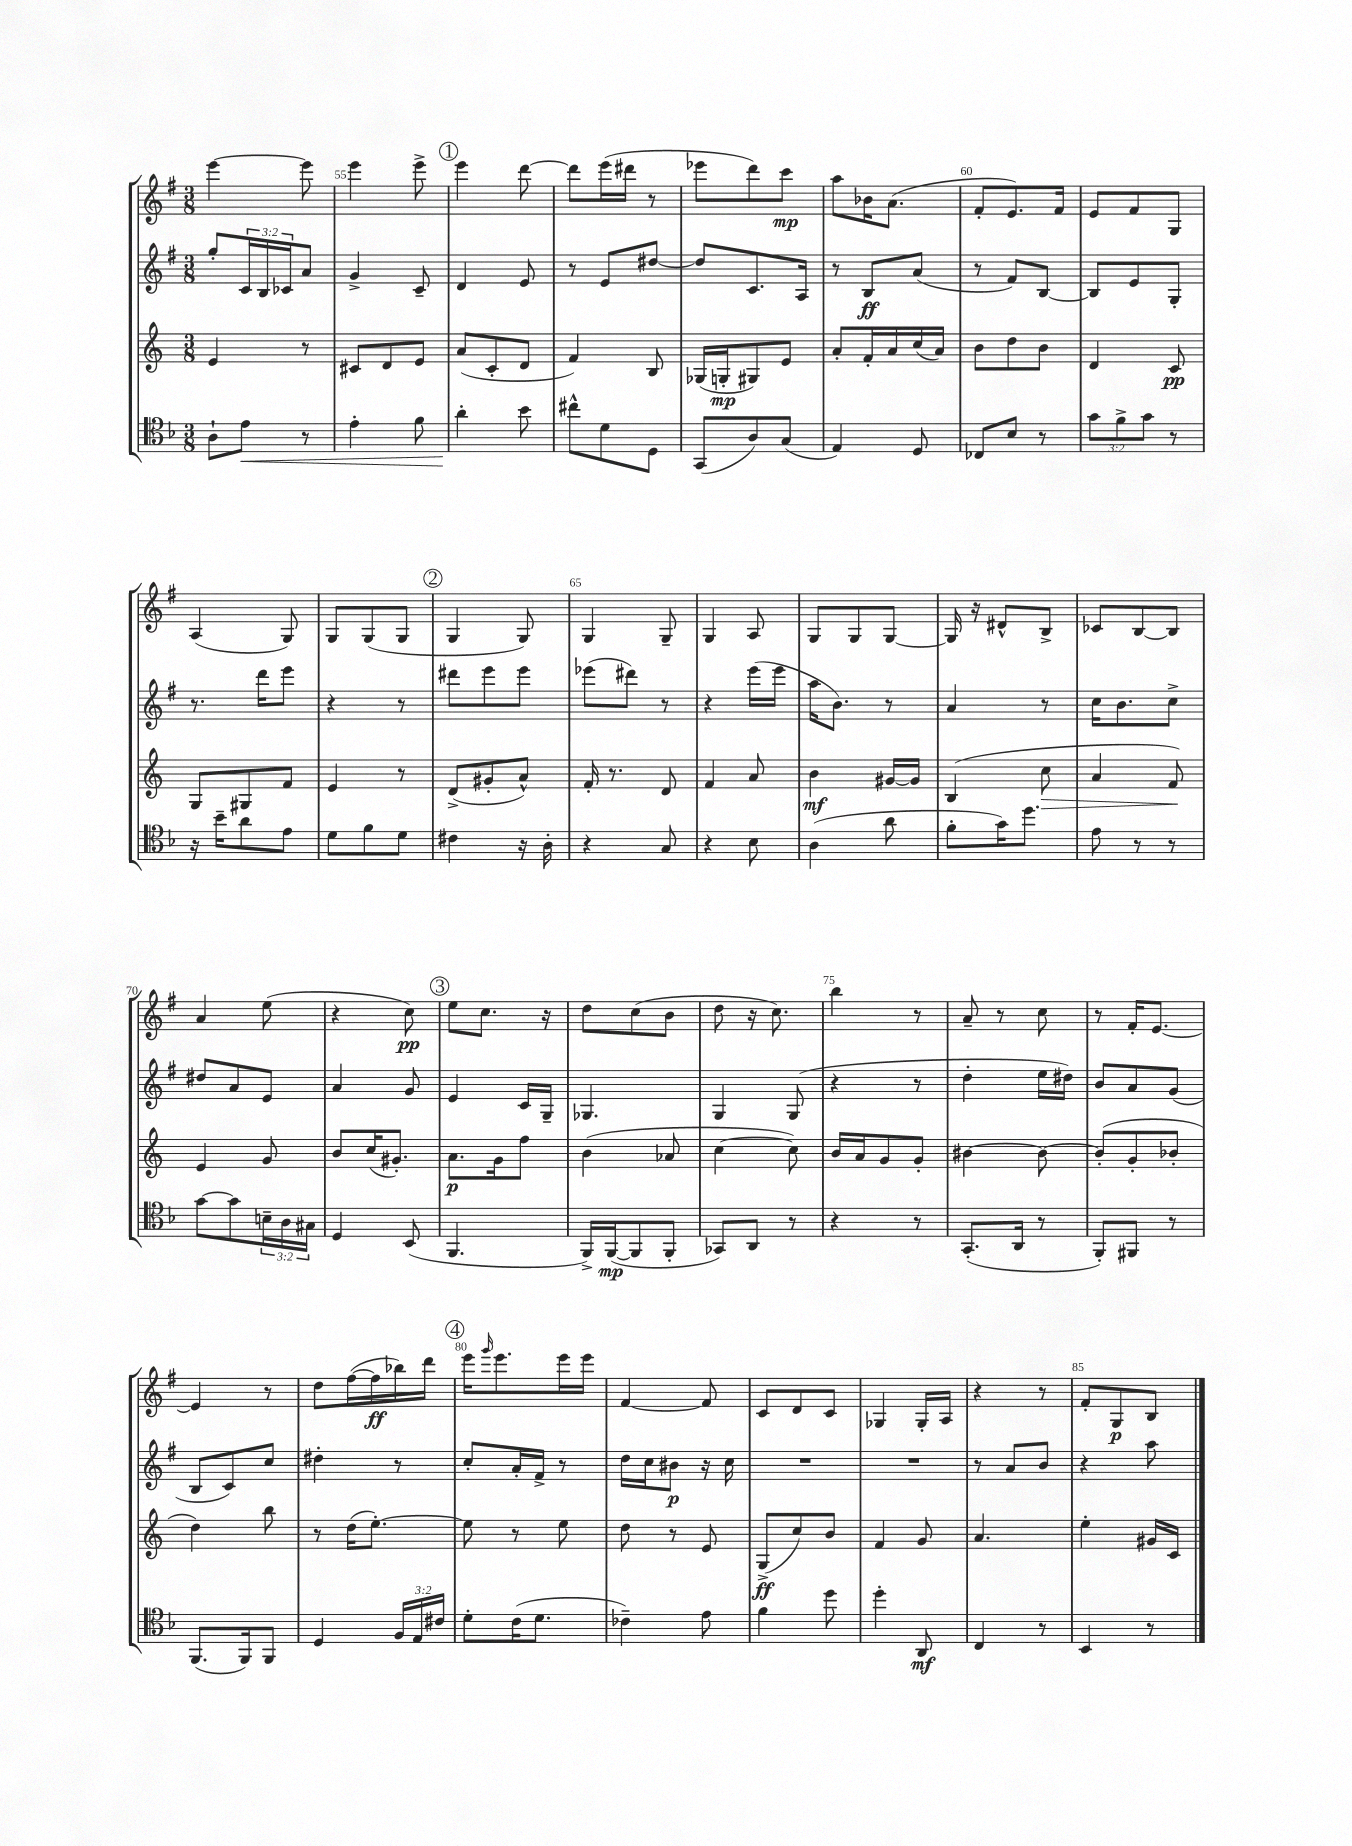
<<
\new StaffGroup <<
\new Staff = "s0" {
    \clef treble \key g \major \numericTimeSignature \time 3/8
    e'''4~ e'''8 |
    e'''4 e'''8-> |
    \mark \markup { \circle "1" } e'''4 d'''8~ |
    d'''8 e'''16( dis'''16 r8 |
    ees'''8 d'''8) c'''8\mp |
    a''8 bes'16 a'8.( |
    fis'8-. e'8.) fis'16 |
    e'8 fis'8 g8 |
    a4( g8) |
    g8 g8( g8 |
    \mark \markup { \circle "2" } g4 g8) |
    g4 g8-- |
    g4 a8 |
    g8 g8 g8~ |
    g16 r16 dis'8-^ b8-> |
    ces'8 b8~ b8 |
    a'4 e''8( |
    r4 c''8\pp) |
    \mark \markup { \circle "3" } e''8 c''8. r16 |
    d''8 c''8( b'8 |
    d''8 r16 c''8.) |
    b''4 r8 |
    a'8-- r8 c''8 |
    r8 fis'16-. e'8.~ |
    e'4 r8 |
    d''8 fis''16~( fis''16\ff bes''16) d'''16 |
    \mark \markup { \circle "4" } e'''16 \grace { g'''16 } e'''8. e'''16 e'''16 |
    fis'4~ fis'8 |
    c'8 d'8 c'8 |
    ges4 ges16-. a16 |
    r4 r8 |
    fis'8-. g8\p b8 \bar "|." |
}
\new Staff = "s1" {
    \clef treble \key g \major \numericTimeSignature \time 3/8 \override Staff.TupletNumber.text = #tuplet-number::calc-fraction-text
    g''8-. \tuplet 3/2 { c'16 b16 ces'16 } a'8 |
    g'4-> c'8-- |
    \mark \markup { \circle "1" } d'4 e'8 |
    r8 e'8 dis''8~ |
    dis''8 c'8. a16 |
    r8 b8\ff a'8( |
    r8 fis'8) b8~ |
    b8 e'8 g8-. |
    r8. d'''16 e'''8 |
    r4 r8 |
    \mark \markup { \circle "2" } dis'''8 e'''8 e'''8 |
    ees'''8( dis'''8) r8 |
    r4 e'''16( e'''16 |
    a''16 b'8.) r8 |
    a'4 r8 |
    c''16 b'8. c''8-> |
    dis''8 a'8 e'8 |
    a'4 g'8 |
    \mark \markup { \circle "3" } e'4 c'16 g16-- |
    ges4. |
    g4 g8( |
    r4 r8 |
    d''4-. e''16 dis''16) |
    b'8 a'8 g'8( |
    b8 c'8) c''8 |
    dis''4-. r8 |
    \mark \markup { \circle "4" } c''8-. a'16-. fis'16-> r8 |
    d''16 c''16 bis'8\p r16 c''16 |
    R4. |
    R4. |
    r8 a'8 b'8 |
    r4 a''8 \bar "|." |
}
\new Staff = "s2" {
    \clef treble \key c \major \numericTimeSignature \time 3/8
    e'4 r8 |
    cis'8 d'8 e'8 |
    \mark \markup { \circle "1" } a'8( c'8-. d'8 |
    f'4) b8 |
    ges16( g16-.\mp gis8) e'8 |
    a'8-. f'16-. a'16 c''16( a'16) |
    b'8 d''8 b'8 |
    d'4 c'8\pp |
    g8 gis8 f'8 |
    e'4 r8 |
    \mark \markup { \circle "2" } d'8->( gis'8-. a'8-^) |
    f'16-. r8. d'8 |
    f'4 a'8 |
    b'4\mf gis'16~ gis'16 |
    b4( c''8\> |
    a'4 f'8\!) |
    e'4 g'8 |
    b'8 c''16( gis'8.-.) |
    \mark \markup { \circle "3" } a'8.\p g'16 f''8 |
    b'4( aes'8 |
    c''4~ c''8) |
    b'16 a'16 g'8 g'8-. |
    bis'4~ bis'8~ |
    bis'8-.( g'8-. bes'8-. |
    d''4) b''8 |
    r8 d''16( e''8.~-.) |
    \mark \markup { \circle "4" } e''8 r8 e''8 |
    d''8 r8 e'8 |
    g8->\ff( c''8) b'8 |
    f'4 g'8 |
    a'4. |
    e''4-. gis'16 c'16 \bar "|." |
}
\new Staff = "s3" {
    \clef tenor \key f \major \numericTimeSignature \time 3/8 \override Staff.TupletNumber.text = #tuplet-number::calc-fraction-text
    a8-! e'8\< r8 |
    e'4-. f'8 |
    \mark \markup { \circle "1" } a'4-.\! bes'8 |
    cis''8-^ d'8 d8 |
    g,8( a8) g8( |
    e4) d8 |
    ces8 bes8 r8 |
    \tuplet 3/2 { g'8 f'8-> g'8 } r8 |
    r16 bes'16-- a'8 e'8 |
    d'8 f'8 d'8 |
    \mark \markup { \circle "2" } cis'4 r16 a16-. |
    r4 g8 |
    r4 bes8 |
    a4( a'8 |
    f'8-. g'16) d''8. |
    e'8 r8 r8 |
    g'8~ g'8 \tuplet 3/2 { b16-- a16 gis16 } |
    d4 bes,8( |
    \mark \markup { \circle "3" } f,4. |
    f,16->) f,16~\mp( f,8 f,8-. |
    ges,8) a,8 r8 |
    r4 r8 |
    g,8.-.( a,16 r8 |
    f,8-.) fis,8 r8 |
    f,8.( f,16) f,8 |
    d4 \tuplet 3/2 { f16 e16 cis'16 } |
    \mark \markup { \circle "4" } d'8-. c'16( d'8. |
    ces'4--) e'8 |
    f'4 d''8 |
    d''4-. a,8\mf |
    c4 r8 |
    bes,4 r8 \bar "|." |
}
>>
>>
\layout { \context { \Score currentBarNumber = #54 \override BarNumber.break-visibility = ##(#f #t #t) barNumberVisibility = #(every-nth-bar-number-visible 5) } }
